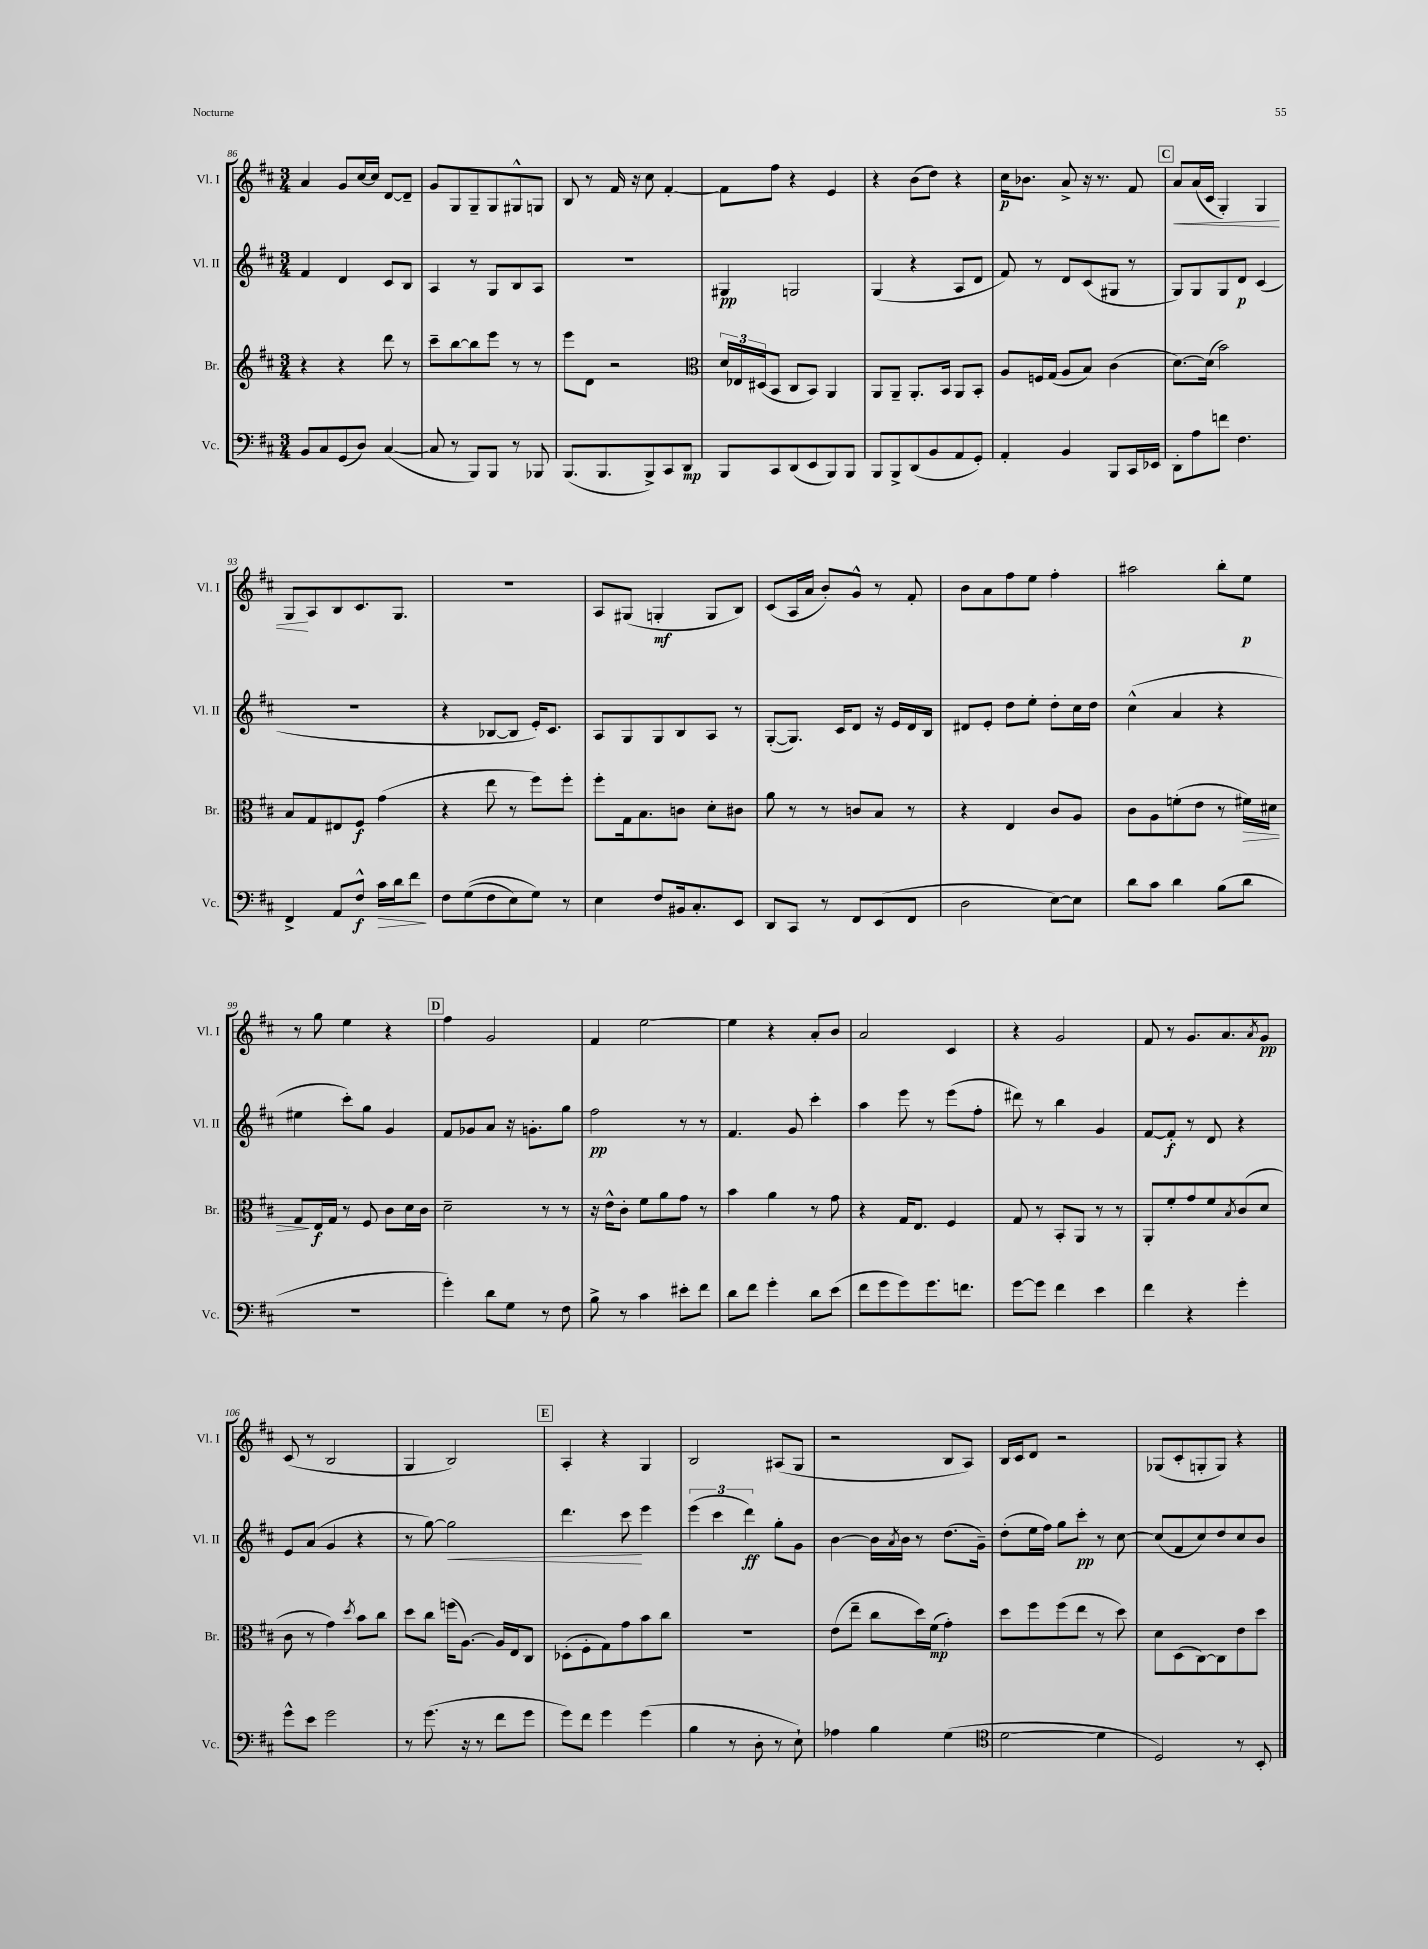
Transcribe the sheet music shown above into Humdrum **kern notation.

**kern	**kern	**kern	**kern
*staff4	*staff3	*staff2	*staff1
*clefF4	*clefG2	*clefG2	*clefG2
*k[f#c#]	*k[f#c#]	*k[f#c#]	*k[f#c#]
*M3/4	*M3/4	*M3/4	*M3/4
8BB	4r	4f#	4a
8C#	.	.	.
(8GG	4r	4d	8g
8D)	.	.	[16cc#
.	.	.	16cc#]
([4C#	8ddd	8c#	[8d
.	8r	8B	8d~]
=	=	=	=
8C#]	8ccc#~	4A	8g
8r	[8bb	.	8G
8BBB)	8bb]	8r	8G~
8BBB	8eee	8G	8G
8r	8r	8B	8G#^^
8BBB-	8r	8A	8G
=	=	=	=
(8.BBB	8eee	2.r	8B
.	8d	.	8r
8.BBB	.	.	.
.	2r	.	16f#
.	.	.	16r
8BBB^)	.	.	8cc#
8CC#	.	.	[4f#'
8DD	.	.	.
=	=	=	=
*	*clefC3	*	*
8BBB	24d	4G#	8f#]
.	24E-	.	.
.	(24D#	.	.
8CC#	8BB	.	8ff#
(8DD	8C#	2G	4r
8EE	8BB)	.	.
8BBB)	4AA	.	4e
8BBB	.	.	.
=	=	=	=
8BBB	8AA	(4G	4r
8BBB^	8AA~	.	.
(8DD	8.AA'	4r	(8b
8BB	.	.	8dd)
.	16BB	.	.
8AA	8AA	8A	4r
8GG')	8BB'	8d	.
=	=	=	=
4AA'	8A	8f#)	16cc#
.	.	.	8.b-
.	16F	8r	.
.	(16G	.	.
4BB	8A	8d	8a^
.	8B)	(8c#	16r
.	.	.	8.r
8BBB	(4c#	8G#	.
16CC#	.	8r	8f#
16EE-	.	.	.
=	=	=	=
8DD'	[8.d)	8G)	8a
8A	.	8G	(16a
.	(16d]	.	16c#
8f	2b)	8G	4G')
4.F#	.	8d	.
.	.	(4c#	4G
=	=	=	=
4FF#^	8B	2.r	8G
.	8G	.	8A
8AA	8E#	.	8B
8F#^^	8F#	.	8.c#
16c#	(4g	.	.
16d	.	.	8.G
8f#	.	.	.
=	=	=	=
8F#	4r	4r	2.r
&((8G	.	.	.
8F#	8ee	[8B-	.
8E)	8r	8B-]	.
8G&)	8ff#)	16e')	.
.	.	8.c#	.
8r	8ff#'	.	.
=	=	=	=
4E	8ff#'	8A	8A
.	16G	8G	(8G#
.	8.B	.	.
8F#	.	8G	4G'
16BB#	8c	8B	.
8.C#'	.	.	.
.	8d'	8A	8G
8EE	8c#	8r	8B)
=	=	=	=
8DD	8a	([8G'	(8c#
8CC#	8r	8.G])	16A
.	.	.	16a
8r	8r	.	8b')
.	.	16c#	.
8FF#	8c	8d	8g^^
(8EE	8B	16r	8r
.	.	16e	.
8FF#	8r	16d	8f#'
.	.	16B	.
=	=	=	=
2D	4r	8d#	8b
.	.	8e'	8a
.	4E	8dd	8ff#
.	.	8ee'	8ee
[8E)	8c#	8dd'	4ff#'
8E]	8A	16cc#	.
.	.	16dd	.
=	=	=	=
8d	8c#	(4cc#^^	2aa#
8c#	8A	.	.
4d	(8f'	4a	.
.	8e	.	.
(8B	8r	4r	8bb'
8d	16f#)	.	8ee
.	16d#	.	.
=	=	=	=
2.r	8G	4ee#	8r
.	16E	.	8gg
.	16G	.	.
.	8r	8ccc#')	4ee
.	8F#	8gg	.
.	8c#	4g	4r
.	16d	.	.
.	16c#	.	.
=	=	=	=
4g')	2d~	8f#	4ff#
.	.	8g-	.
8d	.	8a	2g
8G	.	16r	.
.	.	8.g'	.
8r	8r	.	.
8F#	8r	8gg	.
=	=	=	=
8B^	16r	2ff#	4f#
.	16e^^	.	.
8r	8c#'	.	.
4c#	8f#	.	[2ee
.	8a	.	.
8e#'	8g	8r	.
8f#	8r	8r	.
=	=	=	=
8d	4b	4.f#	4ee]
8f#	.	.	.
4g'	4a	.	4r
.	.	8g	.
8d	8r	4ccc#'	8a'
(8e	8g	.	8b
=	=	=	=
8f#	4r	4aa	2a
8g	.	.	.
8g)	16G	8eee	.
.	8.E	.	.
8.g	.	8r	.
.	4F#	(8eee	4c#
8.f	.	.	.
.	.	8ff#'	.
=	=	=	=
[8g	8G	8ddd#)	4r
8g]	8r	8r	.
4f#	8BB'	4bb	2g
.	8AA	.	.
4e	8r	4g	.
.	8r	.	.
=	=	=	=
4f#	8AA'	[8f#	8f#
.	8f#'	8f#']	8r
4r	8g	8r	8.g
.	8f#	8d	.
.	.	.	8.a
.	8qB	.	.
4g'	(8c#	4r	.
.	.	.	8qa
.	8d	.	8g
=	=	=	=
8g^^	8c#	8e	(8c#
8e	8r	(8a	8r
2g	4g)	4g	2B
.	8qdd	.	.
.	8b	4r	.
.	8cc#	.	.
=	=	=	=
8r	8dd	8r	4G
(8.g	8cc#	[8gg)	.
.	(16ff	2gg]	2B)
16r	[8.A)	.	.
8r	.	.	.
8f#	16A]	.	.
.	16E	.	.
8g	8C#	.	.
=	=	=	=
8g)	(8D-'	4.ddd	4A'
8f#	8F#'	.	.
4g	8G)	.	4r
.	8g	8ccc#	.
(4g	8b	4eee	4G
.	8cc#	.	.
=	=	=	=
4B	2.r	(6eee	2B
.	.	6ccc#	.
8r	.	.	.
.	.	6ddd)	.
8D'	.	.	.
8r	.	8gg'	(8A#
8E`)	.	8g	8G
=	=	=	=
4A-	(8e	[4b	2r
.	8ee~	.	.
4B	8cc#	16b]	.
.	.	8qa	.
.	.	16b	.
.	16dd)	8r	.
.	(16f#	.	.
(4G	4g')	(8.dd	8B
.	.	.	8A)
.	.	16g~)	.
=	=	=	=
*clefC4	*	*	*
[2d	8dd	(8dd'	16B
.	.	.	16c#
.	8ff#	16ee	8d
.	.	16ff#)	.
.	(8ff#	8gg	2r
.	8ee	8ccc#'	.
4d]	8r	8r	.
.	8dd)	[8cc#	.
=	=	=	=
2D)	8d	(8cc#]	(8G-
.	(8D	8f#	8c#'
.	[8C#)	8cc#)	8G'
.	8C#]	8dd	8G)
8r	8e	8cc#	4r
8BB'	8dd	8b	.
==	==	==	==
*-	*-	*-	*-
